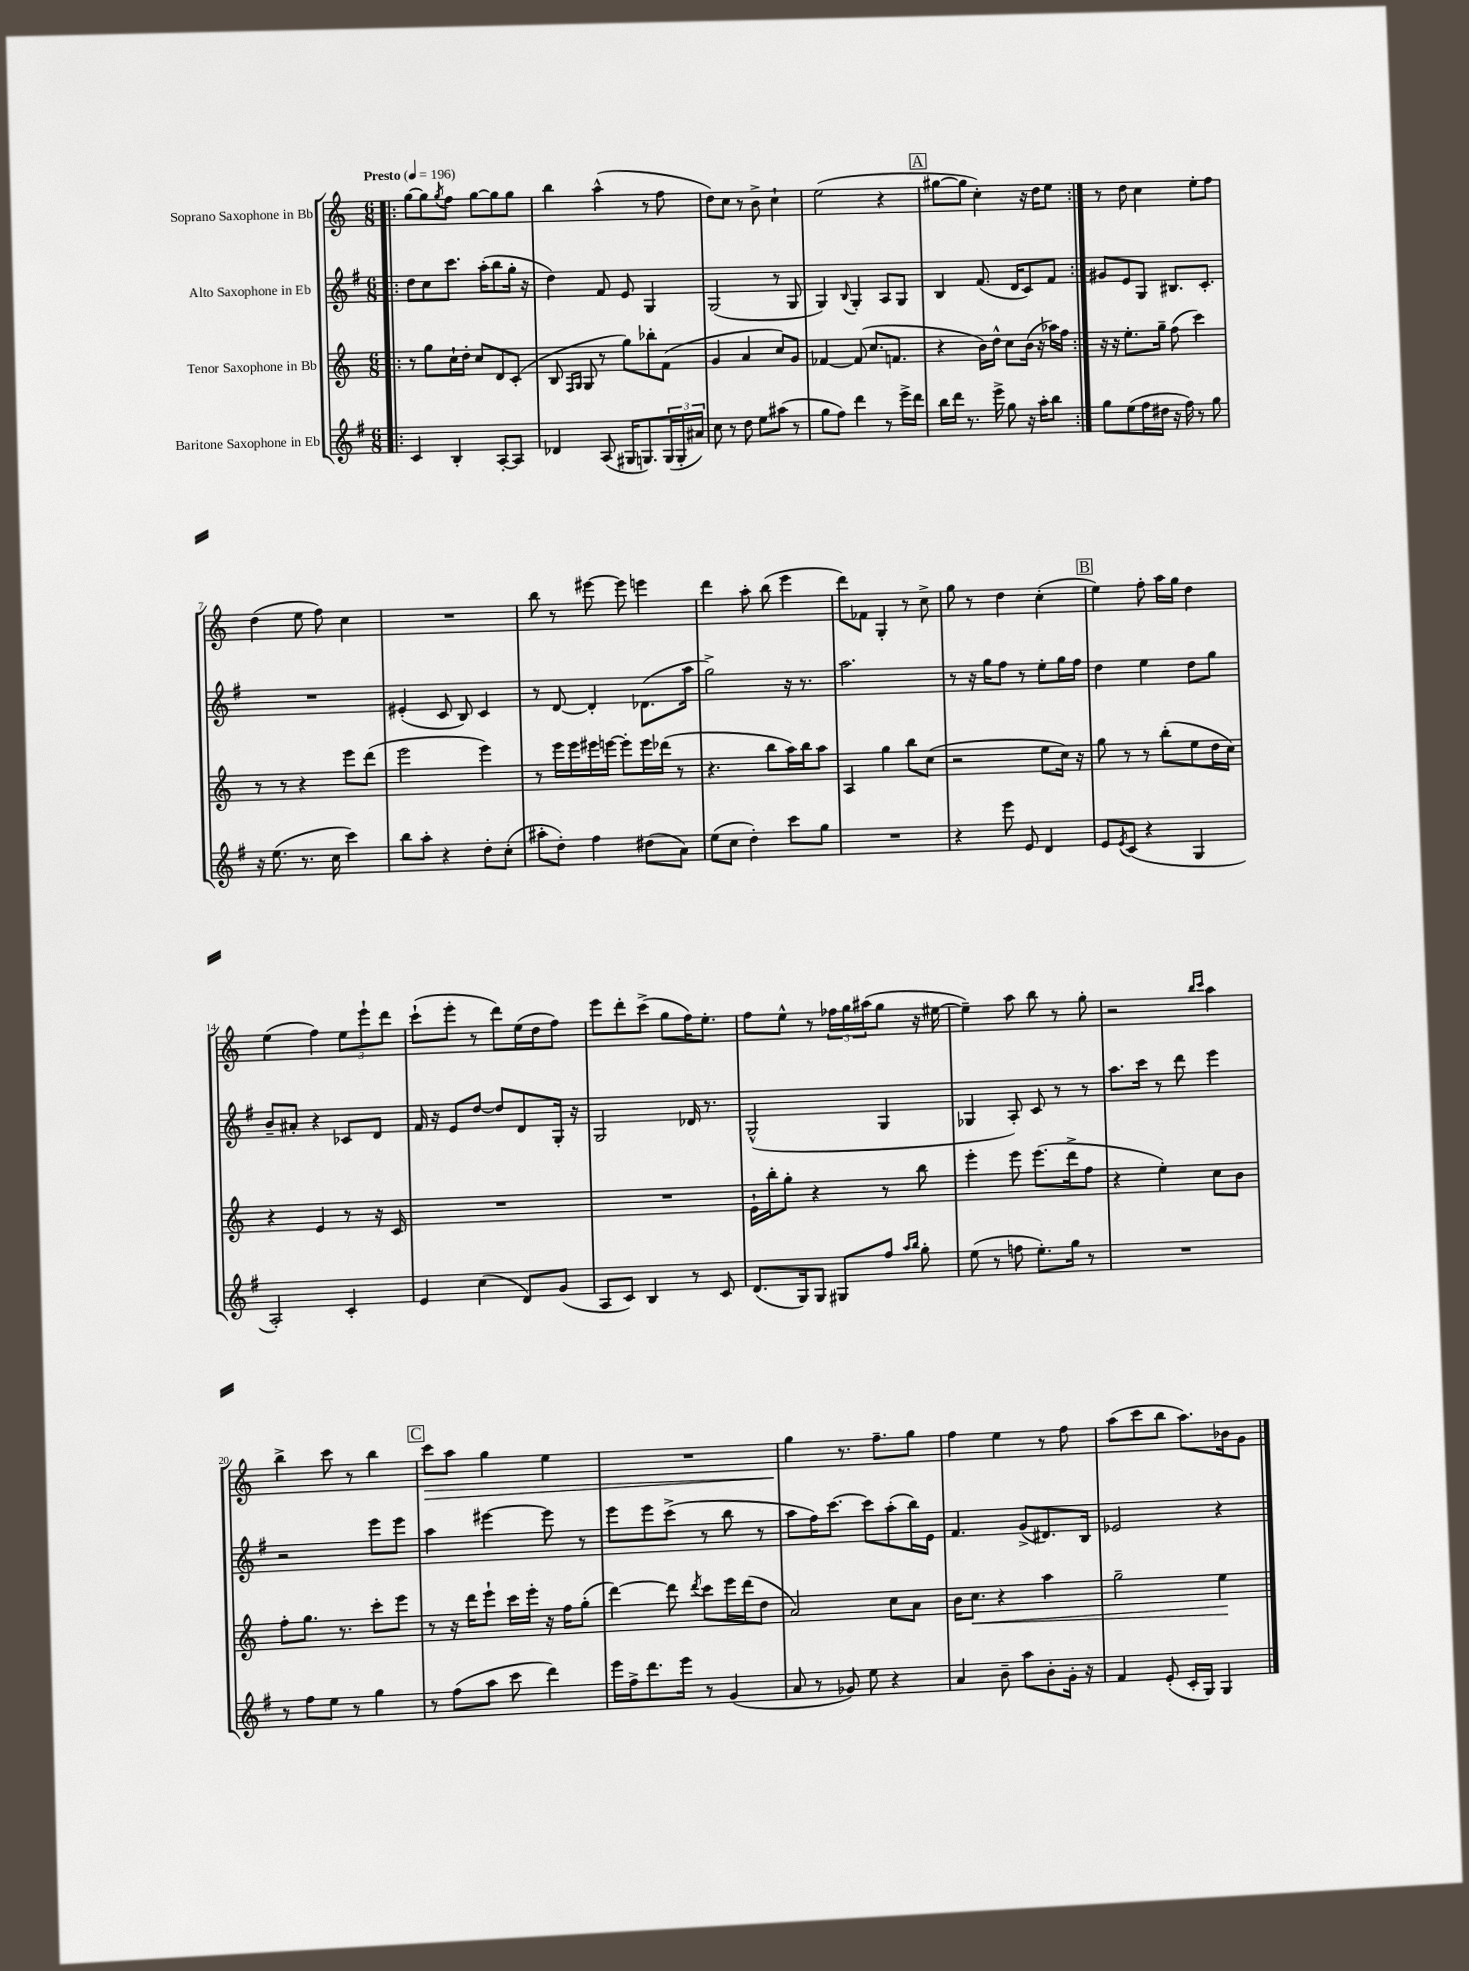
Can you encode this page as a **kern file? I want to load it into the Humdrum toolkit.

**kern	**kern	**dynam	**kern	**kern	**dynam
*part4	*part3	*part3	*part2	*part1	*part1
*staff4	*staff3	*staff3	*staff2	*staff1	*staff1
*I"Baritone Saxophone in Eb	*I"Tenor Saxophone in Bb	*	*I"Alto Saxophone in Eb	*I"Soprano Saxophone in Bb	*
*clefG2	*clefG2	*	*clefG2	*clefG2	*
*k[f#]	*k[]	*	*k[f#]	*k[]	*
*M6/8	*M6/8	*	*M6/8	*M6/8	*
*MM196	*MM196	*	*MM196	*MM196	*
=1!|:	=1!|:	=1!|:	=1!|:	=1!|:	=1!|:
!	!	!	!	!LO:TX:a:B:t=Presto	!
4c/	8r	.	8dd\L	[8gg\L	.
.	8gg\L	.	8cc\	8gg\]	.
.	.	.	.	8qgg/	.
4B'/	16cc`\L	.	8.ccc\J	8ff\J	.
.	16dd'\JJ	.	.	.	.
.	8cc/L	.	.	[8gg\L	.
.	.	.	(16aa'\KL	.	.
[8A'/L	8d/	.	8bb\	8gg\]	.
8A/J]	(8c'/J	.	16gg'\Jk	8gg\J	.
.	.	.	16r	.	.
=2	=2	=2	=2	=2	=2
4d-X/	8B/	.	4dd\)	4bb\	.
.	16qqF/LL	.	.	.	.
.	16qqG/JJ	.	.	.	.
.	8G/	.	.	.	.
(8A/	8r	.	8f#/	(4aa^^\	.
16G#X/KL	8gg\L)	.	8e/	.	.
8.Gn/)	.	.	.	.	.
.	8bb-X'\	.	4G/	8r	.
(24G/L	(8f\J	.	.	8ff\	.
24G'/	.	.	.	.	.
24a#X/JJ)	.	.	.	.	.
=3	=3	=3	=3	=3	=3
8cc\	4g/	.	(2G/	8dd\L)	.
8r	.	.	.	8cc\J	.
8dd\	4a/	.	.	8r	.
8ee\L	.	.	.	8b^\	.
(8aa#X\J	8cc/L)	.	8r	4cc`\	.
8r	8g/J	.	8G/	.	.
=4	=4	=4	=4	=4	=4
8gg\L	[4f-X/	.	4G/)	(2ee\	.
8ff#\J)	.	.	.	.	.
.	.	.	8qqB/	.	.
4ddd\	(8f-/]	.	4G'/	.	.
.	8.cc/L	.	.	.	.
8r	.	.	8A/L	4r	.
.	8.fn/J	.	.	.	.
16eee^\LL	.	.	8G/J	.	.
16ddd\JJ	.	.	.	.	.
!!LO:REH:place=s1:t=A
=5	=5	=5	=5	=5	=5
16bb\LL	4r	.	4B/	[8gg#X\L	.
16ddd\JJ	.	.	.	.	.
8.r	.	.	.	8gg#\J]	.
.	16b\LL)	.	(8.f#/	4cc'\)	.
16eee^\	16dd^^\JJ	.	.	.	.
8gg\	8cc\L	.	.	.	.
.	.	.	16d/KL	.	.
16r	(16b\Jk	.	8c/)	16r	.
16aa'\KL	16r	.	.	16dd\KL	.
8bb\J	16aa-X\LL)	.	8f#/J	8ee\J	.
.	16ff\JJ	.	.	.	.
=6:|!	=6:|!	=6:|!	=6:|!	=6:|!	=6:|!
8gg\L	16r	.	8g#X/L	8r	.
.	16r	.	.	.	.
(8ee\	8.ee'\L	.	8e/	8dd\	.
16ff#\L	.	.	8G/J	4cc\	.
16dd#X\JJ	16gg~\Jk	.	.	.	.
16r	(8ff\	.	8.B#X/L	.	.
16ff#\)	.	.	.	.	.
8r	4ccc\)	.	.	8ee'\L	.
.	.	.	8.c'/J	.	.
8gg\	.	.	.	8ff\J	.
!!LO:LB:g=z
=7	=7	=7	=7	=7	=7
16r	8r	.	2.r	(4dd\	.
(8.ee\	.	.	.	.	.
.	8r	.	.	.	.
8.r	4r	.	.	8ee\	.
.	.	.	.	8ff\)	.
16cc\	.	.	.	.	.
4ccc\)	8eee\L	.	.	4cc\	.
.	(8ddd\J	.	.	.	.
=8	=8	=8	=8	=8	=8
8bb\L	2eee\	.	(4e#X'/	2.r	.
8aa'\J	.	.	.	.	.
4r	.	.	8c/	.	.
.	.	.	8B/)	.	.
8dd'\L	4eee\)	.	4c/	.	.
(8cc'\J	.	.	.	.	.
=9	=9	=9	=9	=9	=9
8aa#X'\L	8r	.	8r	8bb\	.
8dd'\J)	16eee\LL	.	[8d/	8r	.
.	16eee\	.	.	.	.
4ff#\	16eee#X\	.	4d'/]	[8eee#X\	.
.	[16eeen\JJ	.	.	.	.
.	8eee'\L]	.	.	8eee#\]	.
(8dd#X\L	16eee\L	.	(8.d-X\L	4eeen\	.
.	(16ddd-X\JJ	.	.	.	.
8a\J)	8r	.	.	.	.
.	.	.	16aa\Jk	.	.
=10	=10	=10	=10	=10	=10
(8ee\L	4.r	.	2gg^\)	4ddd\	.
8cc\J	.	.	.	.	.
4dd'\)	.	.	.	8aa'\	.
.	8bb\L	.	.	(8bb\	.
8ccc\L	16aa\L)	.	16r	4eee\	.
.	16bb\J	.	8.r	.	.
8gg\J	8aa\J	.	.	.	.
=11	=11	=11	=11	=11	=11
2.r	4A/	.	2.aa\	8ddd\L)	.
.	.	.	.	8f-X\J	.
.	4gg\	.	.	4G'/	.
.	8bb\L	.	.	8r	.
.	(8cc\J	.	.	8cc^\	.
=12	=12	=12	=12	=12	=12
4r	2r	.	8r	8gg\	.
.	.	.	16r	8r	.
.	.	.	16gg\KL	.	.
8eee\	.	.	8ff#\J	4dd\	.
8e/	.	.	8r	.	.
4d/	8ee\L	.	8ee'\L	(4cc'\	.
.	16cc\Jk)	.	16gg\L	.	.
.	16r	.	16ff#\JJ	.	.
!!LO:REH:place=s1:t=B
=13	=13	=13	=13	=13	=13
8e/L	8gg\	.	4dd\	4ee\)	.
8qe/	.	.	.	.	.
(8c/J	8r	.	.	.	.
4r	8r	.	4ee\	8ff'\	.
.	(8bb'\L	.	.	16aa\LL	.
.	.	.	.	16gg\JJ	.
4G/	8ee\	.	8dd\L	4dd\	.
.	16dd\L	.	8gg\J	.	.
.	16cc\JJ)	.	.	.	.
!!LO:LB:g=z
=14	=14	=14	=14	=14	=14
2A'/)	4r	.	8b~/L	(4ee\	.
.	.	.	8a#X'/J	.	.
.	4e/	.	4r	4ff\)	.
4c'/	8r	.	8c-X/L	12ee\L	.
.	.	.	.	12eee`\	.
.	16r	.	8d/J	.	.
.	.	.	.	12ddd\J	.
.	16c/	.	.	.	.
=15	=15	=15	=15	=15	=15
4e/	2.r	.	16f#/	(8ccc`\L	.
.	.	.	16r	.	.
.	.	.	8e/L	8eee'\J	.
(4cc\	.	.	[8dd/J	8r	.
.	.	.	8dd/L]	8ddd\L)	.
8d/L)	.	.	8d/	(16ee\L	.
.	.	.	.	16dd\J	.
(8g/J	.	.	16G'/Jk	8ff\J)	.
.	.	.	16r	.	.
=16	=16	=16	=16	=16	=16
8A/L	2.r	.	2G/	8eee\L	.
8c/J)	.	.	.	8ddd'\	.
4B/	.	.	.	(8ccc^\J	.
.	.	.	.	8gg\L	.
8r	.	.	16d-X/	16ff\K)	.
.	.	.	8.r	8.ee'\J	.
8c/	.	.	.	.	.
=17	=17	=17	=17	=17	=17
(8.d/L	16e`\LL	.	(2G^^/	8ff\L	.
.	16bb'\J	.	.	.	.
.	8gg'\J	.	.	8ee^^\J	.
16G/k)	.	.	.	.	.
8G/J	4r	.	.	8r	.
8G#X/L	.	.	.	24ff-X\LL	.
.	.	.	.	24gg\	.
.	.	.	.	(24aa#X\J	.
8ff#/J	8r	.	4G/	8gg\J	.
16qqaa/LL	.	.	.	.	.
16qqbb/JJ	.	.	.	.	.
8gg'\	8bb\	.	.	16r	.
.	.	.	.	[16ee#X\	.
=18	=18	=18	=18	=18	=18
(8ee\	4eee'\	.	4G-X/	4ee#~\])	.
8r	.	.	.	.	.
8ffn\	8eee\	.	8A'/)	8aa\	.
8.ee'\L)	(8.eee\L	.	8c/	8bb\	.
.	.	.	8r	8r	.
16gg\Jk	16ddd^\k	.	.	.	.
8r	8ff\J	.	8r	8gg'\	.
=19	=19	=19	=19	=19	=19
2.r	4r	.	8.aa\L	2r	.
.	.	.	16ccc\Jk	.	.
.	4ee'\)	.	8r	.	.
.	.	.	8ddd\	.	.
.	.	.	.	16qqbb/LL	.
.	.	.	.	16qqccc/JJ	.
.	8cc\L	.	4eee\	4aa\	.
.	8b\J	.	.	.	.
!!LO:LB:g=z
=20	=20	=20	=20	=20	=20
8r	8ff'\L	.	2r	4bb^\	.
8ff#\L	8.gg\J	.	.	.	.
8ee\J	.	.	.	8ccc\	.
.	8.r	.	.	.	.
8r	.	.	.	8r	.
4gg\	8ccc'\L	.	8eee\L	4bb\	.
.	8eee\J	.	8eee\J	.	.
!!LO:REH:place=s1:t=C
=21	=21	=21	=21	=21	=21
!	!	!	!	!	!LO:HP:b
8r	8r	.	4aa\	8ccc\L	>
(8ff#\L	16r	.	.	8aa\J	.
.	16ddd\KL	.	.	.	.
8aa\J	8eee`\J	.	[4eee#X\	4gg\	.
8ccc\	16ccc\LL	.	.	.	.
.	16eee'\JJ	.	.	.	.
4ddd\)	16r	.	8eee#\]	4ee\	.
.	16ff\KL	.	.	.	.
.	(8gg'\J	.	8r	.	.
=22	=22	=22	=22	=22	=22
16eee\LL	[4ddd\)	.	8eee\L	2.r	.
16ff#^\J	.	.	.	.	.
8.ddd\	.	.	8eee\	.	.
.	8ddd\]	.	(8ccc^\J	.	.
16eee\Jk	.	.	.	.	.
.	8qddd/	.	.	.	.
8r	8ccc\L	.	8r	.	.
(4g/	16eee\L	.	8bb\	.	.
.	(16ddd\J	.	.	.	.
.	8dd\J	.	8r	.	.
=23	=23	=23	=23	=23	=23
8a/	2a/)	.	8aa\L	4gg\	.
8r	.	.	16ff#\K)	.	.
.	.	.	[8.ccc\J	.	.
8g-X/)	.	.	.	8.r	]
8ee\	.	.	8ccc\L]	.	.
.	.	.	.	8.ff~\L	.
4r	8cc\L	.	(8aa'\	.	.
.	8a\J	.	16bb\L)	8gg\J	.
.	.	.	16e\JJ	.	.
=24	=24	=24	=24	=24	=24
4a/	16b\KL	.	4.f#/	4ff\	.
!	!	!LO:HP:b	!	!	!
.	8.cc\J	<	.	.	.
8b~\	4r	.	.	4ee\	.
8aa\L	.	.	(8g^/L	.	.
8b'\	4aa\	.	8.d#X/)	8r	.
16g'\Jk	.	.	.	8ff\	.
16r	.	.	16B/Jk	.	.
=25	=25	=25	=25	=25	=25
4f#/	2gg~\	.	2e-X/	(8aa\L	.
.	.	.	.	8ccc\	.
(8e'/	.	.	.	8bb\J	.
16c'/LL	.	.	.	8.aa\L)	.
16G/JJ)	.	.	.	.	.
4G/	4ee\	.	4r	.	.
.	.	.	.	16b-X\k	.
.	.	.	.	8g\J	.
.	.	[	.	.	.
==	==	==	==	==	==
*-	*-	*-	*-	*-	*-
